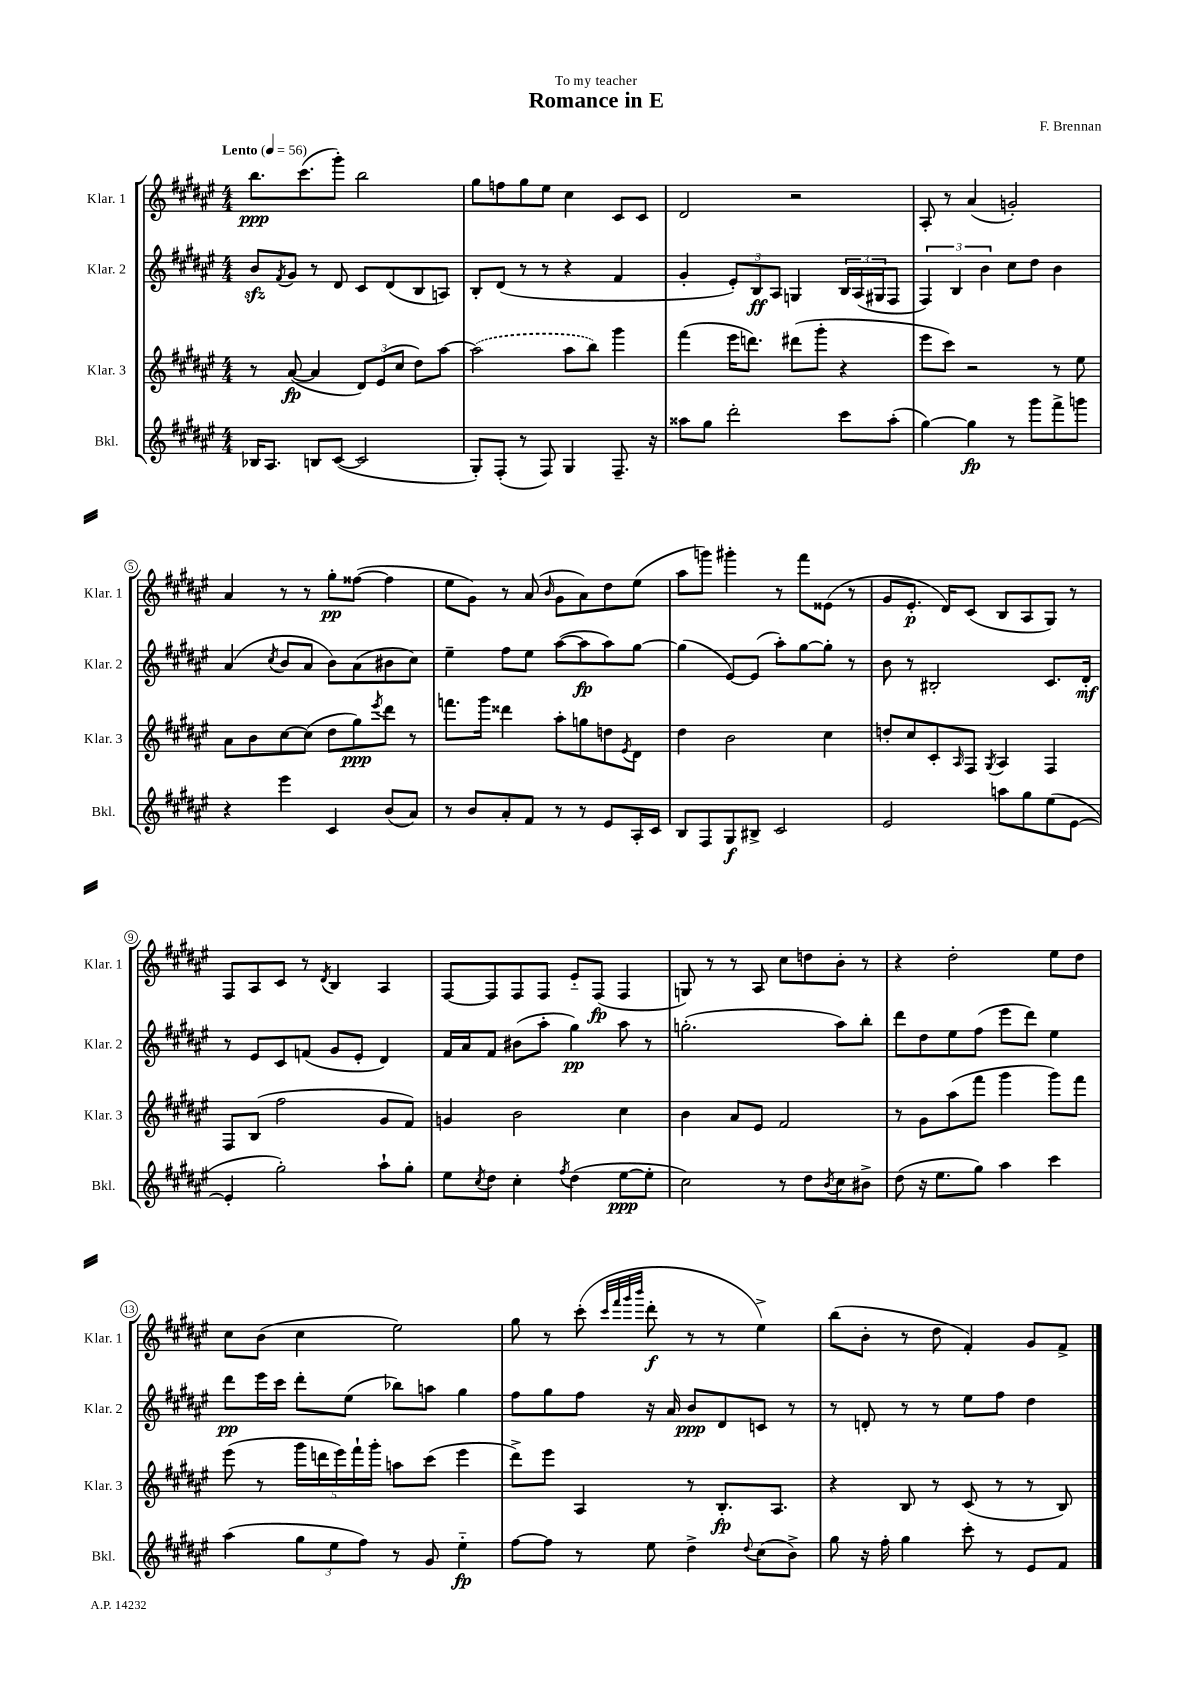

**kern	**kern	**kern	**kern
*staff4	*staff3	*staff2	*staff1
*clefG2	*clefG2	*clefG2	*clefG2
*k[f#c#g#d#a#e#]	*k[f#c#g#d#a#e#]	*k[f#c#g#d#a#e#]	*k[f#c#g#d#a#e#]
*M4/4	*M4/4	*M4/4	*M4/4
*MM56	*MM56	*MM56	*MM56
16B-/LK	8r	8b/L	8.bb\L
8.A#/J	.	.	.
.	.	8qf#/	.
.	([8a#/	8g#/J	.
.	.	.	(8.ccc#\
8B/L	4a#/]	8r	.
([8c#/J	.	8d#/	8ggg#'\J)
2c#/]	12d#/L)	8c#/L	2bb\
.	(12e#/	.	.
.	.	(8d#/	.
.	12cc#/J	.	.
.	8dd#\L)	8B/	.
.	[8aa#\J	8A/J)	.
=	=	=	=
8G#'/L)	(2aa#\]	8B'/L	8gg#\L
(8F#'/J	.	(8d#/J	8ff\
8r	.	8r	8gg#\
8F#/)	.	8r	8ee#\J
4G#/	8aa#\L	4r	4cc#\
.	8bb\J)	.	.
8.F#~/	4ggg#\	4f#/	8c#/L
.	.	.	8c#/J
16r	.	.	.
=	=	=	=
8aa##\L	(4fff#\	4g#'/	2d#/
8gg#\J	.	.	.
2ddd#'\	16eee#\LK	12e#'/L)	.
.	8.ddd\J)	.	.
.	.	12B/	.
.	.	12A#/J	.
.	(8ddd#\L	4G/	2r
.	8ggg#'\J	.	.
8ccc#\L	4r	24B/LL	.
.	.	(24A#/	.
.	.	24G#/J	.
(8aa##'\J	.	8F#/J	.
=	=	=	=
[4gg#\)	8eee#\L	6F#/)	8A#'/
.	8ccc#\J)	.	8r
.	.	6B/	.
4gg#\]	2r	.	(4a#/
.	.	6b\	.
8r	.	8cc#\L	2g'/)
8ggg#\L	.	8dd#\J	.
8fff#^\	8r	4b\	.
8ggg\J	8ee#\	.	.
=	=	=	=
4r	8a#\L	(4a#/	4a#/
.	8b\	.	.
.	.	8qcc#/	.
4eee#\	[8cc#\	8b/L	8r
.	(8cc#\]J	8a#/J	8r
4c#/	8dd#\L	8b\L)	8gg#'\L
.	8gg#\)	(8a#\	([8ff##\J
.	8qeee#/	.	.
(8b/L	8ddd#\J	8b#\	4ff##\]
8a#/J)	8r	8cc#\J)	.
=	=	=	=
8r	8.fff\L	4ee#~\	8ee#\L
8b/L	.	.	8g#\J)
.	16ggg#\Jk	.	.
8a#'/	4ddd##\	8ff#\L	8r
8f#/J	.	8ee#\J	(8a#/
.	.	.	16qqb/
8r	8aa#'\L	([8aa#\L	8g#\L
8r	8gg\	8aa#\]	8a#\)
8e#/L	8dd\	8aa#\)	8dd#\
.	8qe#/	.	.
16A#'/L	8d#\J	[8gg#\J	(8ee#\J
16c#/JJ	.	.	.
=	=	=	=
8B/L	4dd#\	(4gg#\]	8aa#\L
8F#/	.	.	8ggg\J)
8G#/	2b\	[8e#/L)	4ggg#'\
8B#^/J	.	(8e#/]J	.
2c#/	.	8aa#'\L)	8r
.	.	[8gg#\	8fff#\L
.	4cc#\	8gg#'\]J	(8e##\J
.	.	8r	8r
=	=	=	=
2e#/	8dd'/L	8b\	8g#/L
.	8cc#/	8r	8.e#'/J
.	8c#'/	2B#'/	.
.	.	.	16d#/LK)
.	16qqA#/	.	.
.	8F#/J	.	(8c#/J
.	8qG#/	.	.
8aa\L	4A#/	.	8B/L
8gg#\	.	.	8A#/
(8ee#\	4F#/	8.c#/L	8G#/J)
[8e#\J	.	.	8r
.	.	16d#'/Jk	.
=	=	=	=
4e#'/]	8F#/L	8r	8F#/L
.	(8B/J	8e#/L	8A#/
2gg#'\)	2ff#\	8c#/	8c#/J
.	.	(8f/J	8r
.	.	.	8qd#/
.	.	8g#/L	4B/
.	.	8e#'/J	.
8aa#`\L	8g#/L	4d#/)	4A#/
8gg#'\J	8f#/J)	.	.
=	=	=	=
8ee#\L	4g/	16f#/LL	[8F#/L
.	.	16a#/J	.
8qcc#/	.	.	.
8dd#\J	.	8f#/J	8F#/]
4cc#'\	2b\	(8b#\L	8F#/
.	.	8aa#'\J	8F#/J
8qff#/	.	.	.
(4dd#\	.	4gg#\)	8e#'~/L
.	.	.	(8F#/J
[8ee#\L	4cc#\	8aa#\	4F#/
8ee#'\]J	.	8r	.
=	=	=	=
2cc#\)	4b\	(2.gg'\	8G/)
.	.	.	8r
.	8a#/L	.	8r
.	8e#/J	.	8A#/
8r	2f#/	.	8cc#\L
8dd#\L	.	.	8dd\
8qb/	.	.	.
8cc#\	.	8aa#\L)	8b'\J
8b#^\J	.	8bb'\J	8r
=	=	=	=
(8dd#\	8r	8ddd#\L	4r
16r	8g#\L	8dd#\	.
8.ee#\L	.	.	.
.	(8aa#\	8ee#\	2dd#'\
8gg#\J)	8fff#\J	(8ff#\J	.
4aa#\	4ggg#\	8eee#\L	.
.	.	8ddd#\J)	.
4ccc#\	8ggg#\L)	4ee#\	8ee#\L
.	8fff#\J	.	8dd#\J
=	=	=	=
(4aa#\	(8eee#\	8ddd#\L	8cc#\L
.	8r	16eee#\L	(8b\J
.	.	16ccc#\JJ	.
12gg#\L	20ggg#\LL	8ddd#'\L	4cc#\
.	20ddd\	.	.
12ee#\	.	.	.
.	20eee#\)	.	.
.	.	(8ee#\J	.
.	20fff#`\	.	.
12ff#\J)	.	.	.
.	20ggg#'\JJ	.	.
8r	8aa\L	8bb-\L)	2ee#\)
8g#/	(8ccc#\J	8aa\J	.
4ee#'~\	4eee#\	4gg#\	.
=	=	=	=
[8ff#\L	8ddd#^\L)	8ff#\L	8gg#\
8ff#\]J	8eee#\J	8gg#\	8r
8r	4A#/	8ff#\J	(8ccc#'\
.	.	.	32qqccc#/LLL
.	.	.	32qqfff#/
.	.	.	32qqggg#/
.	.	.	32qqbbb/JJJ
8ee#\	.	16r	8ddd#'\
.	.	16a#/	.
4dd#^\	8r	8b/L	8r
.	8.B'/L	8d#/	8r
8qqdd#/	.	.	.
(8cc#\L	.	8c/J	4ee#^\)
.	8.A#/J	.	.
8b^\J)	.	8r	.
=	=	=	=
8gg#\	4r	8r	(8bb\L
16r	.	8d'/	8b'\J
16ff#'\	.	.	.
4gg#\	8B/	8r	8r
.	8r	8r	8dd#\
8ccc#'\	(8c#/	8ee#\L	4f#'/)
8r	8r	8ff#\J	.
8e#/L	8r	4dd#\	8g#/L
8f#/J	8B/)	.	8f#^/J
==	==	==	==
*-	*-	*-	*-
